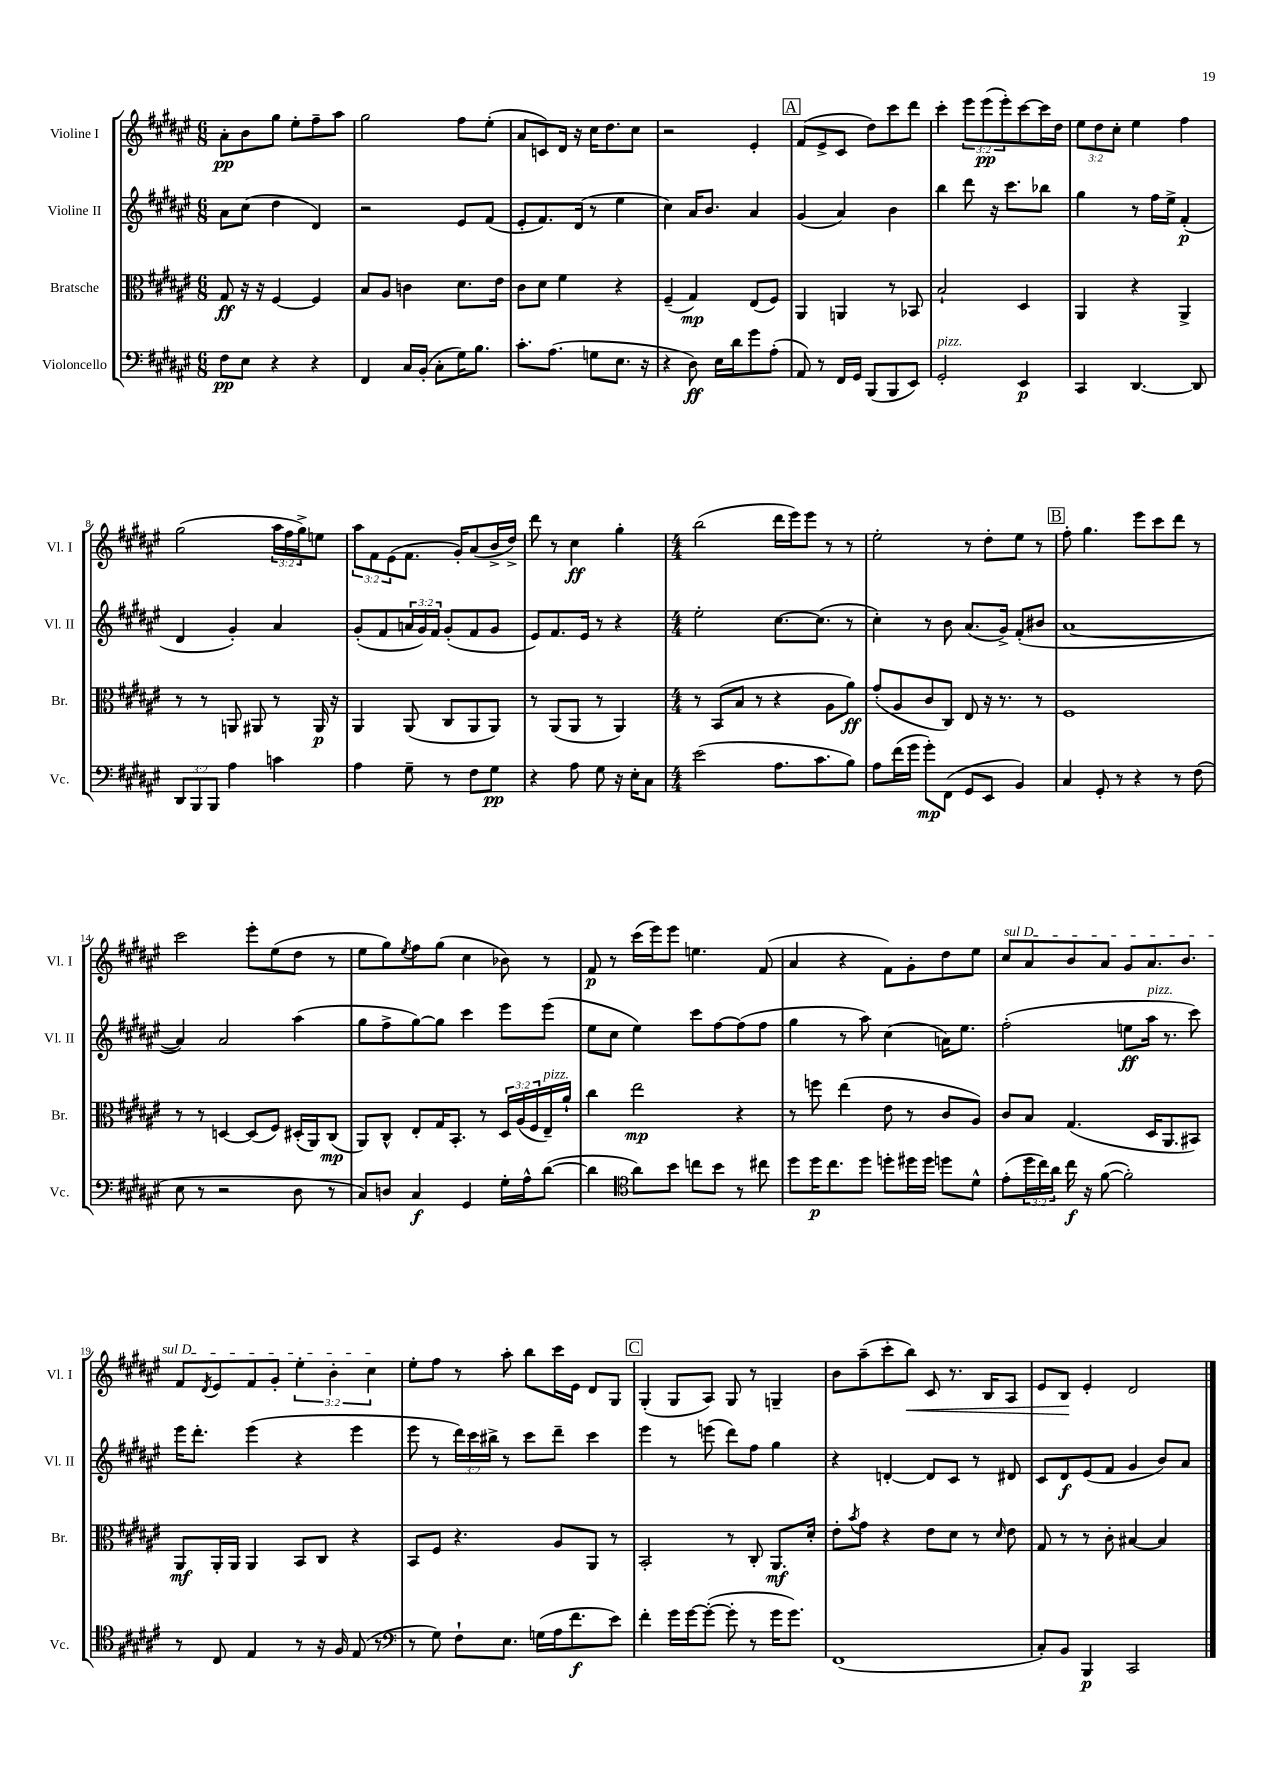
<<
\new StaffGroup <<
\new Staff = "s0" \with { instrumentName = "Violine I" shortInstrumentName = "Vl. I" } {
    \clef treble \key fis \major \numericTimeSignature \time 6/8 \override Staff.TupletNumber.text = #tuplet-number::calc-fraction-text
    ais'8-.\pp b'8 gis''8 eis''8-. fis''8-- ais''8 |
    gis''2 fis''8 eis''8-.( |
    ais'8 c'8) dis'16 r16 cis''16 dis''8. cis''8 |
    r2 eis'4-. |
    \mark \markup { \box "A" } fis'8( eis'8-> cis'8 dis''8) cis'''8 dis'''8 |
    cis'''4-. \tuplet 3/2 { eis'''8 eis'''8\pp( eis'''8-.) } cis'''8~ cis'''16 dis''16 |
    \tuplet 3/2 { eis''8 dis''8 cis''8-. } eis''4 fis''4 |
    gis''2( \tuplet 3/2 { ais''16 fis''16 gis''16->) } e''8 |
    \tuplet 3/2 { ais''8 fis'8 eis'8( } fis'8. gis'16-.) ais'8( b'16-> dis''16->) |
    dis'''8 r8 cis''4\ff gis''4-. |
    \numericTimeSignature \time 4/4 b''2( dis'''16 eis'''16) eis'''8 r8 r8 |
    eis''2-. r8 dis''8-. eis''8 r8 |
    \mark \markup { \box "B" } fis''8-. gis''4. eis'''8 cis'''8 dis'''8 r8 |
    cis'''2 eis'''8-. eis''8( dis''8 r8 |
    eis''8 gis''8) \acciaccatura { eis''8 } fis''8 gis''8( cis''4 bes'8) r8 |
    fis'8\p r8 cis'''16( eis'''16) eis'''8 e''4. fis'8( |
    ais'4 r4 fis'8) gis'8-. dis''8 eis''8 |
    \once \override TextSpanner.bound-details.left.text = \markup { \italic "sul D" } cis''8\startTextSpan ais'8 b'8 ais'8 gis'8 ais'8. b'8. |
    fis'8 \acciaccatura { dis'8 } eis'8 fis'8 gis'8-. \tuplet 3/2 { eis''4-. b'4-. cis''4\stopTextSpan } |
    eis''8-. fis''8 r8 ais''8-. b''8 cis'''16 eis'16 dis'8 gis8 |
    \mark \markup { \box "C" } gis4-.( gis8 ais8) gis8 r8 g4-- |
    b'8 ais''8--( cis'''8-. b''8\<) cis'8 r8. b16 ais8 |
    eis'8 b8\! eis'4-. dis'2 \bar "|." |
}
\new Staff = "s1" \with { instrumentName = "Violine II" shortInstrumentName = "Vl. II" } {
    \clef treble \key fis \major \numericTimeSignature \time 6/8 \override Staff.TupletNumber.text = #tuplet-number::calc-fraction-text
    ais'8 cis''8( dis''4 dis'4) |
    r2 eis'8 fis'8( |
    eis'8-. fis'8.) dis'16( r8 eis''4 |
    cis''4) ais'16 b'8. ais'4 |
    \mark \markup { \box "A" } gis'4( ais'4) b'4 |
    b''4 dis'''8 r16 cis'''8. bes''8 |
    gis''4 r8 fis''16 eis''16-> fis'4-.\p( |
    dis'4 gis'4-.) ais'4 |
    gis'8-.( fis'8 \tuplet 3/2 { a'16 gis'16) fis'16 } gis'8-.( fis'8 gis'8 |
    eis'8) fis'8. eis'16 r8 r4 |
    \numericTimeSignature \time 4/4 eis''2-. cis''8.~ cis''8.( r8 |
    cis''4-.) r8 b'8 ais'8.( gis'16->) fis'8-.( bis'8 |
    \mark \markup { \box "B" } ais'1~ |
    ais'4) ais'2 ais''4( |
    gis''8 fis''8-> gis''8~) gis''8 cis'''4 eis'''8 eis'''8( |
    eis''8 cis''8 eis''4) cis'''8 fis''8~ fis''8( fis''8 |
    gis''4 r8 ais''8) cis''4( a'16) eis''8. |
    fis''2-.( e''8\ff ais''16^\markup { \italic "pizz." } r8. cis'''8) |
    eis'''16 dis'''8.-. eis'''4( r4 eis'''4 |
    eis'''8 r8 \tuplet 3/2 { dis'''16) cis'''16 bis''16-> } r8 cis'''8 dis'''8-- cis'''4 |
    \mark \markup { \box "C" } eis'''4 r8 e'''8( dis'''8) fis''8 gis''4 |
    r4 d'4~-. d'8 cis'8 r8 dis'8 |
    cis'8 dis'8\f eis'8( fis'8 gis'4 b'8) ais'8 \bar "|." |
}
\new Staff = "s2" \with { instrumentName = "Bratsche" shortInstrumentName = "Br." } {
    \clef alto \key fis \major \numericTimeSignature \time 6/8 \override Staff.TupletNumber.text = #tuplet-number::calc-fraction-text
    gis8\ff r16 r16 fis4~ fis4 |
    b8 ais8 c'4 dis'8. eis'16 |
    cis'8 dis'8 fis'4 r4 |
    fis4--( gis4\mp) eis8( fis8) |
    \mark \markup { \box "A" } ais,4 a,4 r8 bes,8 |
    b2-! dis4 |
    ais,4 r4 ais,4-> |
    r8 r8 a,8 ais,8 r8 ais,16\p r16 |
    ais,4 ais,8( cis8 ais,8 ais,8) |
    r8 ais,8( ais,8 r8 ais,4) |
    \numericTimeSignature \time 4/4 r8 b,8( b8 r8 r4 ais8 ais'8\ff) |
    gis'8-.( ais8 cis'8 cis8) eis8 r16 r8. r8 |
    \mark \markup { \box "B" } fis1 |
    r8 r8 d4~ d8( fis8) dis16-.( ais,16) cis8\mp( |
    ais,8) cis8-^ eis8-. gis16 b,8.-. r8 \tuplet 3/2 { dis16 ais16( fis16 } eis16--^\markup { \italic "pizz." }) ais'16-! |
    cis''4 eis''2\mp r4 |
    r8 f''8 eis''4( eis'8 r8 cis'8 ais8) |
    cis'8 b8 gis4.( dis16 ais,8. bis,8) |
    ais,8\mf ais,16-. ais,16 ais,4 b,8 cis8 r4 |
    b,8 fis8 r4. ais8 ais,8 r8 |
    \mark \markup { \box "C" } b,2-. r8 cis8-. ais,8.\mf dis'16-. |
    eis'8-. \acciaccatura { b'8 } gis'8 r4 eis'8 dis'8 r8 \grace { dis'16 } eis'8 |
    gis8 r8 r8 cis'8-. bis4~ bis4 \bar "|." |
}
\new Staff = "s3" \with { instrumentName = "Violoncello" shortInstrumentName = "Vc." } {
    \clef bass \key fis \major \numericTimeSignature \time 6/8 \override Staff.TupletNumber.text = #tuplet-number::calc-fraction-text
    fis8\pp eis8 r4 r4 |
    fis,4 cis16 b,16-.( cis8-. gis16) b8. |
    cis'8.-. ais8.( g8 eis8. r16 |
    r4 dis8\ff) eis16 dis'16 gis'8 ais8-.( |
    \mark \markup { \box "A" } ais,8) r8 fis,16 gis,16 b,,8( b,,8 eis,8) |
    gis,2-.^\markup { \italic "pizz." } eis,4\p |
    cis,4 dis,4.~ dis,8 |
    \tuplet 3/2 { dis,8 b,,8 b,,8 } ais4 c'4 |
    ais4 gis8-- r8 fis8 gis8\pp |
    r4 ais8 gis8 r16 eis16-. cis8 |
    \numericTimeSignature \time 4/4 eis'2( ais8. cis'8. b8) |
    ais8 fis'16( gis'16 gis'8-.\mp) fis,8( gis,8 eis,8 b,4) |
    \mark \markup { \box "B" } cis4 gis,8-. r8 r4 r8 fis8( |
    eis8 r8 r2 dis8 r8 |
    cis8) d8 cis4\f gis,4 gis16-. ais16-^ dis'8~( |
    dis'4 \clef tenor ais'8) b'8 c''8 b'8 r8 cis''8 |
    dis''8 dis''16\p cis''8. dis''8 d''8-. dis''16 dis''16 d''8 dis'8-^ |
    eis'8-.( \tuplet 3/2 { dis''16 cis''16) ais'16 } cis''16\f r16 fis'8~( fis'2-.) |
    r8 cis8 eis4 r8 r16 fis16 eis8( r8 |
    \clef bass r8 gis8) fis8-! eis8. g16( ais16 fis'8.\f eis'8) |
    \mark \markup { \box "C" } fis'4-. gis'16 gis'16~ gis'8~-.( gis'8-. r8 gis'16 gis'8.) |
    fis,1( |
    cis8-.) b,8 b,,4\p cis,2 \bar "|." |
}
>>
>>
